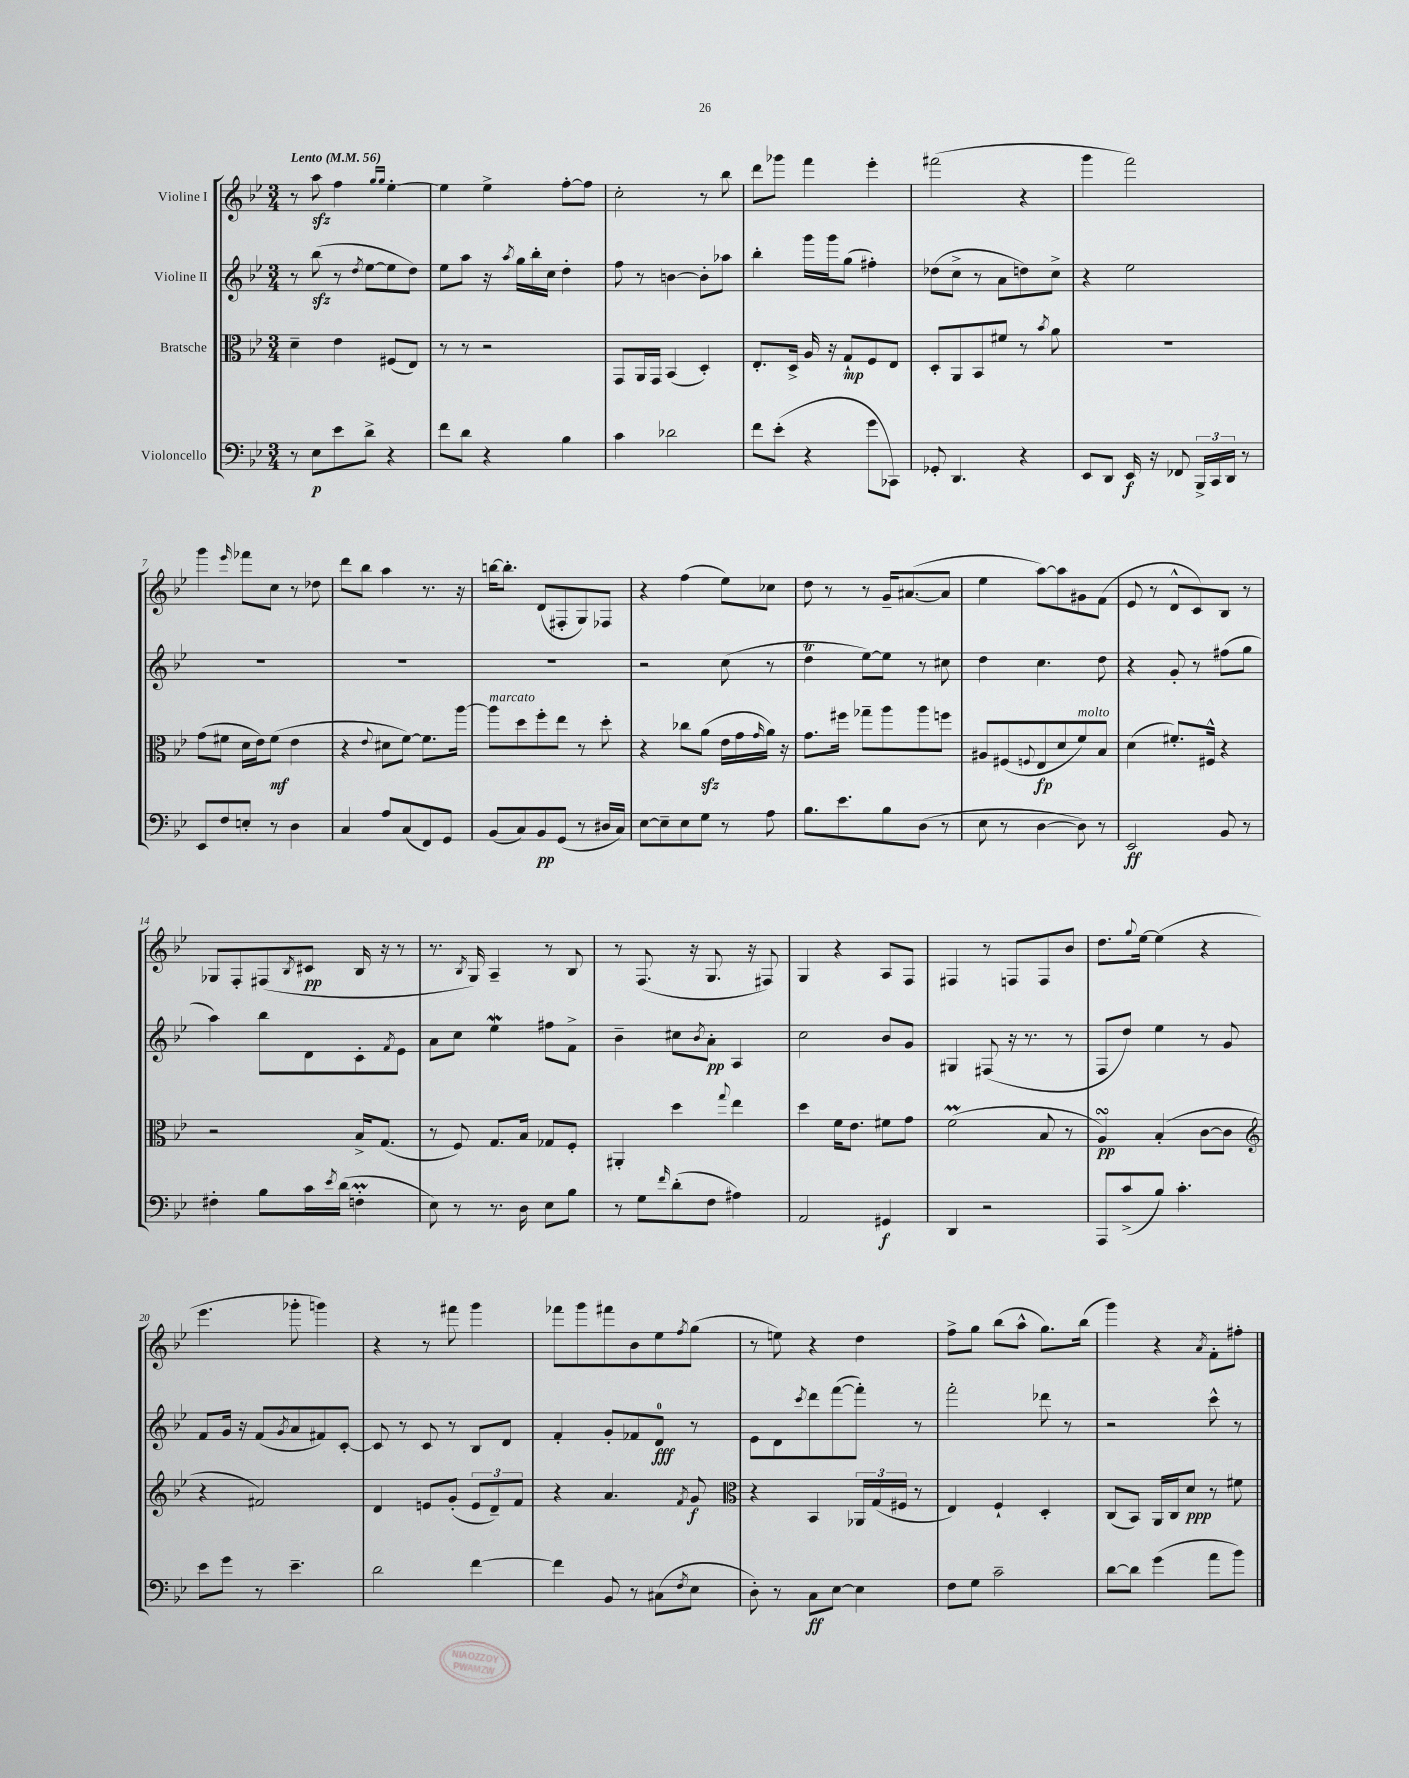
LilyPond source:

<<
\new StaffGroup <<
\new Staff = "s0" \with { instrumentName = "Violine I" } {
    \clef treble \key bes \major \numericTimeSignature \time 3/4 \tempo "Lento" 4 = 56
    r8 a''8\sfz f''4 \grace { g''16 g''16 } ees''4~-. |
    ees''4 ees''4-> f''8~-. f''8 |
    c''2-. r8 bes''8 |
    d'''8 ges'''8 f'''4 ees'''4-. |
    fis'''2( r4 |
    g'''4 f'''2) |
    g'''4 \grace { ees'''16 } fes'''8 c''8 r8 des''8 |
    d'''8 bes''8 a''4 r8. r16 |
    b''16~ b''8.-. d'8( fis8-. g8) fes8 |
    r4 f''4( ees''8) ces''8 |
    d''8 r8 r8 g'16-- ais'8.~( ais'8 |
    ees''4 a''8~) a''8 gis'8 f'8( |
    ees'8 r8 d'8-^ c'8) bes8 r8 |
    ges8 f8-. fis8( \acciaccatura { bes8 } cis'8\pp bes16 r16 r8 |
    r8. \acciaccatura { bes8 } g16) a4-- r8 bes8 |
    r8 f8.( r16 g8. r16 fis8) |
    g4 r4 a8 f8 |
    fis4 r8 f8 f8 bes'8 |
    d''8. \appoggiatura { g''8 } ees''16~ ees''4( r4 |
    ees'''4. ges'''8-. g'''4) |
    r4 r8 fis'''8 g'''4 |
    fes'''8 g'''8 fis'''8 bes'8 ees''8 \acciaccatura { f''8 } g''8( |
    r8 e''8) r4 d''4 |
    f''8-> g''8 bes''8( a''8-^ g''8.) bes''16( |
    g'''4) r4 \acciaccatura { a'8 } f'8-. fis''8-. \bar "|." |
}
\new Staff = "s1" \with { instrumentName = "Violine II" } {
    \clef treble \key bes \major \numericTimeSignature \time 3/4
    r8 bes''8\sfz( r8 \acciaccatura { d''8 } ees''8~ ees''8 d''8) |
    ees''8 a''8 r16 \acciaccatura { a''8 } g''16 bes''16-. c''16 d''4-. |
    f''8 r8 b'4~ b'8-. aes''8 |
    bes''4-. g'''16 g'''16 g''8( fis''4-.) |
    des''8( c''8-> r8 a'8 d''8) c''8-> |
    r4 ees''2 |
    R2. |
    R2. |
    R2. |
    r2 c''8( r8 |
    d''4\trill ees''8~) ees''8 r8 cis''8 |
    d''4 c''4. d''8 |
    r4 g'8-. r8 fis''8( g''8 |
    a''4) bes''8 d'8 c'8-. \acciaccatura { f'8 } ees'8 |
    a'8 c''8 ees''4\mordent fis''8 f'8-> |
    bes'4-- cis''8 \acciaccatura { bes'8 } a'8-.\pp a4 |
    c''2 bes'8 g'8 |
    gis4 fis8( r16 r8. r8 |
    f8 d''8) ees''4 r8 g'8 |
    f'8 g'16 r16 f'8( \acciaccatura { g'8 } a'8 fis'8) c'8~-. |
    c'8 r8 c'8 r8 bes8 d'8 |
    f'4-. g'8-. fes'8 d'8-0\fff r8 |
    ees'8 d'8 \acciaccatura { c'''8 } d'''8 f'''8~( f'''8-.) r8 |
    f'''2-. des'''8 r8 |
    r2 c'''8-^ r8 \bar "|." |
}
\new Staff = "s2" \with { instrumentName = "Bratsche" } {
    \clef alto \key bes \major \numericTimeSignature \time 3/4
    d'4-- ees'4 fis8( ees8) |
    r8 r8 r2 |
    g,8 a,16 g,16 bes,4( d4-.) |
    ees8.-. d16-> a16 r16 g8-!\mp f8 ees8 |
    d8-. a,8 bes,8 fis'8 r8 \acciaccatura { bes'8 } a'8 |
    R2. |
    g'8( fis'8 d'16 ees'16) fis'8\mf( ees'4 |
    r4 \appoggiatura { ees'8 } dis'8 f'8~) f'8. a''16~ |
    a''8^\markup { \italic "marcato" } d''8 f''8-. ees''8 r8 d''8-. |
    r4 ces''8 a'8\sfz( ees'16 g'16 \grace { g'16 } a'16) r16 |
    g'8. fis''16 ges''8-- a''8 a''8 f''8 |
    ais8 fis8( \appoggiatura { f8 } ees8\fp d'8 f'8^\markup { \italic "molto" }) bes8 |
    d'4( fis'8.-.) fis16-^ r4 |
    r2 bes16-> g8.( |
    r8 f8) g8. bes16 ges8 f8-. |
    ais,4-. d''4 \appoggiatura { g''8 } ees''4 |
    d''4 f'16 ees'8. fis'8 g'8 |
    f'2\prall( bes8 r8 |
    a4\turn\pp) bes4-.( c'8~ c'8 |
    \clef treble r4 fis'2) |
    d'4 e'8 g'8-.( \tuplet 3/2 { e'8 d'8--) f'8 } |
    r4 a'4. \acciaccatura { f'8 } g'8\f |
    \clef alto r4 bes,4 \tuplet 3/2 { aes,16 g16( fis16 } r8 |
    ees4) f4-! d4-. |
    c8( bes,8) a,16 c16 d'8\ppp r8 fis'8 \bar "|." |
}
\new Staff = "s3" \with { instrumentName = "Violoncello" } {
    \clef bass \key bes \major \numericTimeSignature \time 3/4
    r8 ees8\p ees'8 d'8-> r4 |
    f'8 d'8 r4 bes4 |
    c'4 des'2 |
    f'8 ees'8-.( r4 g'8 ces,8) |
    ges,8-. d,4. r4 |
    ees,8 d,8 ees,16\f r16 fes,8 \tuplet 3/2 { bes,,16-> c,16 d,16 } r8 |
    ees,8 f8 e8-. r8 d4 |
    c4 a8 c8( f,8) g,8 |
    bes,8( c8) bes,8\pp g,8( r8 dis16 c16) |
    ees8~ ees8-- ees8 g8 r8 a8 |
    bes8. ees'8. bes8 d8( r8 |
    ees8 r8 d4~ d8) r8 |
    ees,2\ff bes,8 r8 |
    fis4-. bes8 c'16 \acciaccatura { ees'8 } d'16( f4-.\prall |
    ees8) r8 r8. d16 ees8 bes8 |
    r8 g8 \grace { f'16 } d'8-.( f8 ais4) |
    a,2 gis,4\f |
    d,4 r2 |
    a,,8 c'8->( bes8) c'4.-. |
    ees'8 g'8 r8 ees'4.-- |
    d'2 f'4~ |
    f'4 bes,8 r8 cis8( \acciaccatura { f8 } ees8 |
    d8-.) r8 c8\ff ees8~ ees4 |
    f8 g8 c'2-- |
    d'8~ d'8 g'4( a'8 bes'8) \bar "|." |
}
>>
>>
